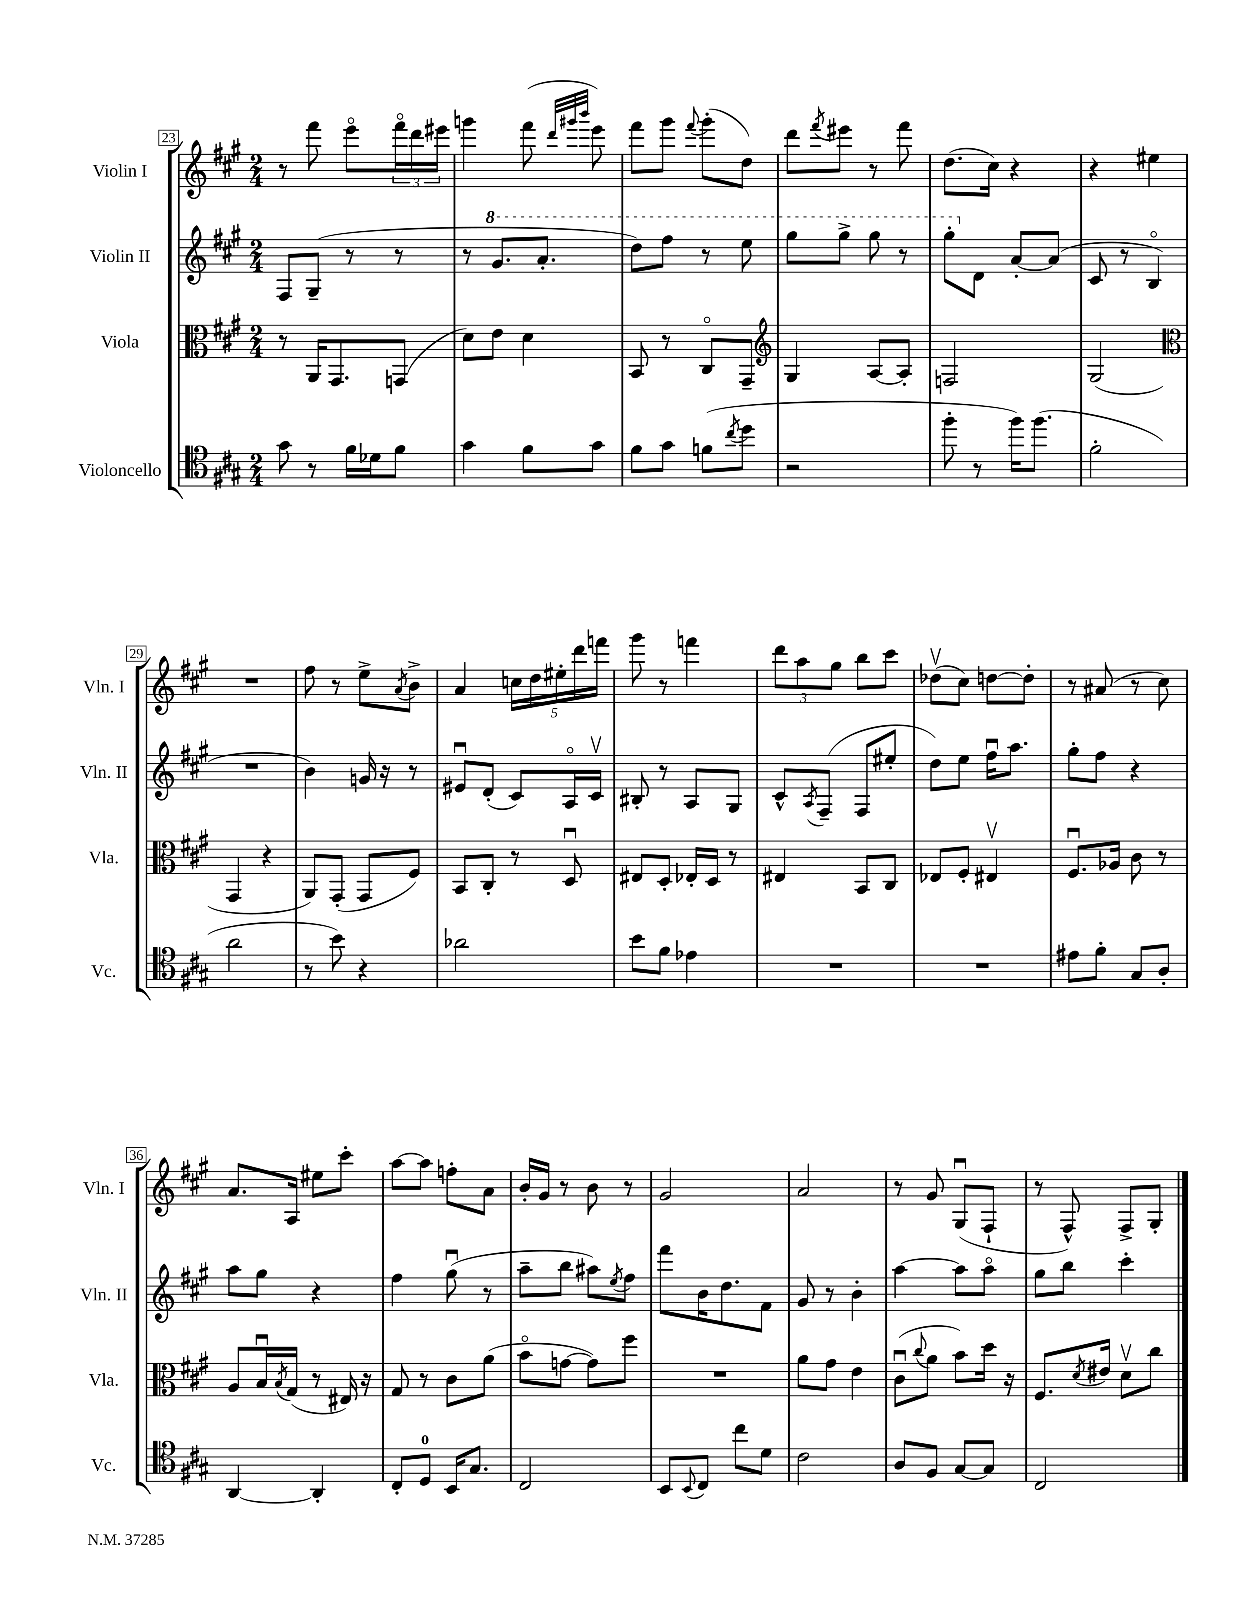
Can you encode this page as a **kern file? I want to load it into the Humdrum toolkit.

**kern	**kern	**kern	**kern
*part4	*part3	*part2	*part1
*staff4	*staff3	*staff2	*staff1
*I"Violoncello	*I"Viola	*I"Violin II	*I"Violin I
*I'Vc.	*I'Vla.	*I'Vln. II	*I'Vln. I
*clefC4	*clefC3	*clefG2	*clefG2
*k[f#c#g#]	*k[f#c#g#]	*k[f#c#g#]	*k[f#c#g#]
*M2/4	*M2/4	*M2/4	*M2/4
=23	=23	=23	=23
8g#\	8r	8F#/L	8r
8r	16AA/KL	(8G#~/J	8fff#\
.	8.GG#/	.	.
16f#\LL	.	8r	8eee\L
16d-X\J	.	.	.
8f#\J	(8GGn/J	8r	24fff#\L
.	.	.	24ddd\
.	.	.	24eee#X\JJ
=24	=24	=24	=24
4g#\	8d\L)	8r	4gggn\
*	*	*8va	*
.	8e\J	8.gg#/L	.
8f#\L	4d\	.	(8fff#\
.	.	8.aa'/J	.
.	.	.	32qqddd/LLL
.	.	.	32qqggg#X/
.	.	.	32qqbbb/JJJ
8g#\J	.	.	8eee\)
=25	=25	=25	=25
8f#\L	8BB/	8ddd\L)	8fff#\L
8g#\J	8r	8fff#\J	8ggg#\J
.	.	.	8qqfff#/
(8fn\L	8C#/L	8r	(8ggg#'\L
8qcc#/	.	.	.
8dd\J	8GG#~/J	8eee\	8dd\J)
=26	=26	=26	=26
*	*clefG2	*	*
2r	4G#/	8ggg#\L	8ddd\L
.	.	.	8qfff#/
.	.	8ggg#^\J	8eee#X\J
.	[8A/L	8ggg#\	8r
.	8A'/J]	8r	8fff#\
=27	=27	=27	=27
8ff#'\	2Fn/	8ggg#'\L	(8.dd\L
*	*	*X8va	*
8r	.	8d\J	.
.	.	.	16cc#\Jk)
16ff#\KL)	.	[8a'/L	4r
(8.ff#\J	.	.	.
.	.	(8a/J]	.
=28	=28	=28	=28
2f#'\	(2G#/	8c#/	4r
.	.	8r	.
.	.	4B/	4ee#X\
!!LO:LB:g=z
=29	=29	=29	=29
*	*clefC3	*	*
2a\	4GG#/	2r	2r
.	4r	.	.
=30	=30	=30	=30
8r	8AA/L)	4b\)	8ff#\
8b\)	(8GG#'/J	.	8r
4r	8GG#/L	16gn/	8ee^\L
.	.	16r	.
.	.	.	8qa/
.	8F#/J)	8r	8b^\J
=31	=31	=31	=31
2a-X\	8BB/L	8e#Xu/L	4a/
.	8C#'/J	(8d'/J	.
.	8r	8c#/L)	20ccn\LL
.	.	.	20dd\
.	.	.	20ee#X'\
.	8Du/	16A/L	.
.	.	.	20ddd\
.	.	16c#v/JJ	.
.	.	.	20fffn\JJ
=32	=32	=32	=32
8b\L	8E#X/L	8B#X'/	8ggg#\
8f#\J	8D'/J	8r	8r
4e-X\	16E-X'/LL	8A/L	4fffn\
.	16D/JJ	.	.
.	8r	8G#/J	.
=33	=33	=33	=33
2r	4E#X/	8c#^^/L	12ddd\L
.	.	.	12aa\
.	.	8qA/	.
.	.	(8F#~/J	.
.	.	.	12gg#\J
.	8BB/L	8F#/L	8bb\L
.	8C#/J	8ee#X'/J	8ccc#\J
=34	=34	=34	=34
2r	8E-X/L	8dd\L)	(8dd-Xv\L
.	8F#'/J	8ee\J	8cc#\J)
.	4E#Xv/	16ff#u\KL	[8ddn\L
.	.	8.aa\J	.
.	.	.	8dd'\J]
=35	=35	=35	=35
8e#X\L	8.F#u/L	8gg#'\L	8r
8f#'\J	.	8ff#\J	(8a#X/
.	16A-X/Jk	.	.
8G#/L	8c#\	4r	8r
8A'/J	8r	.	8cc#\)
!!LO:LB:g=z
=36	=36	=36	=36
[4AA/	8A/L	8aa\L	8.a/L
.	16Bu/L	8gg#\J	.
.	8qB/	.	.
.	(16G#/JJ	.	16A/Jk
4AA'/]	8r	4r	8ee#X\L
.	16E#X/)	.	8ccc#'\J
.	16r	.	.
=37	=37	=37	=37
8C#'/L	8G#/	4ff#\	[8aa\L
8D/J	8r	.	8aa\J]
16BB/KL	8c#\L	(8gg#u\	8ffn'\L
8.G#/J	.	.	.
.	(8a\J	8r	8a\J
=38	=38	=38	=38
2C#/	8b\L	8aa~\L	16b'/LL
.	.	.	16g#/JJ
.	[8gn\J	8bb\J	8r
.	8g\L])	8aa#X\L)	8b\
.	.	8qee/	.
.	8ff#\J	8ff#\J	8r
=39	=39	=39	=39
8BB/L	2r	8fff#\L	2g#/
8qqBB/	.	.	.
8C#/J	.	16b\K	.
.	.	8.dd\	.
8cc#\L	.	.	.
8d\J	.	8f#\J	.
=40	=40	=40	=40
2c#\	8a\L	8g#/	2a/
.	8g#\J	8r	.
.	4e\	4b'\	.
=41	=41	=41	=41
8A/L	(8c#u\L	[4aa\	8r
.	8qqcc#/	.	.
8F#/J	8a\J	.	8g#/
[8G#/L	8b\L)	8aa\L]	(8G#u/L
8G#/J]	16dd\Jk	8aa\J	8F#`/J
.	16r	.	.
=42	=42	=42	=42
2C#/	8.F#/L	8gg#\L	8r
.	.	8bb\J	8F#^^/)
.	8qd/	.	.
.	16e#X/Jk	.	.
.	8dv\L	4ccc#'\	8F#^/L
.	8cc#\J	.	8G#'/J
==	==	==	==
*-	*-	*-	*-
